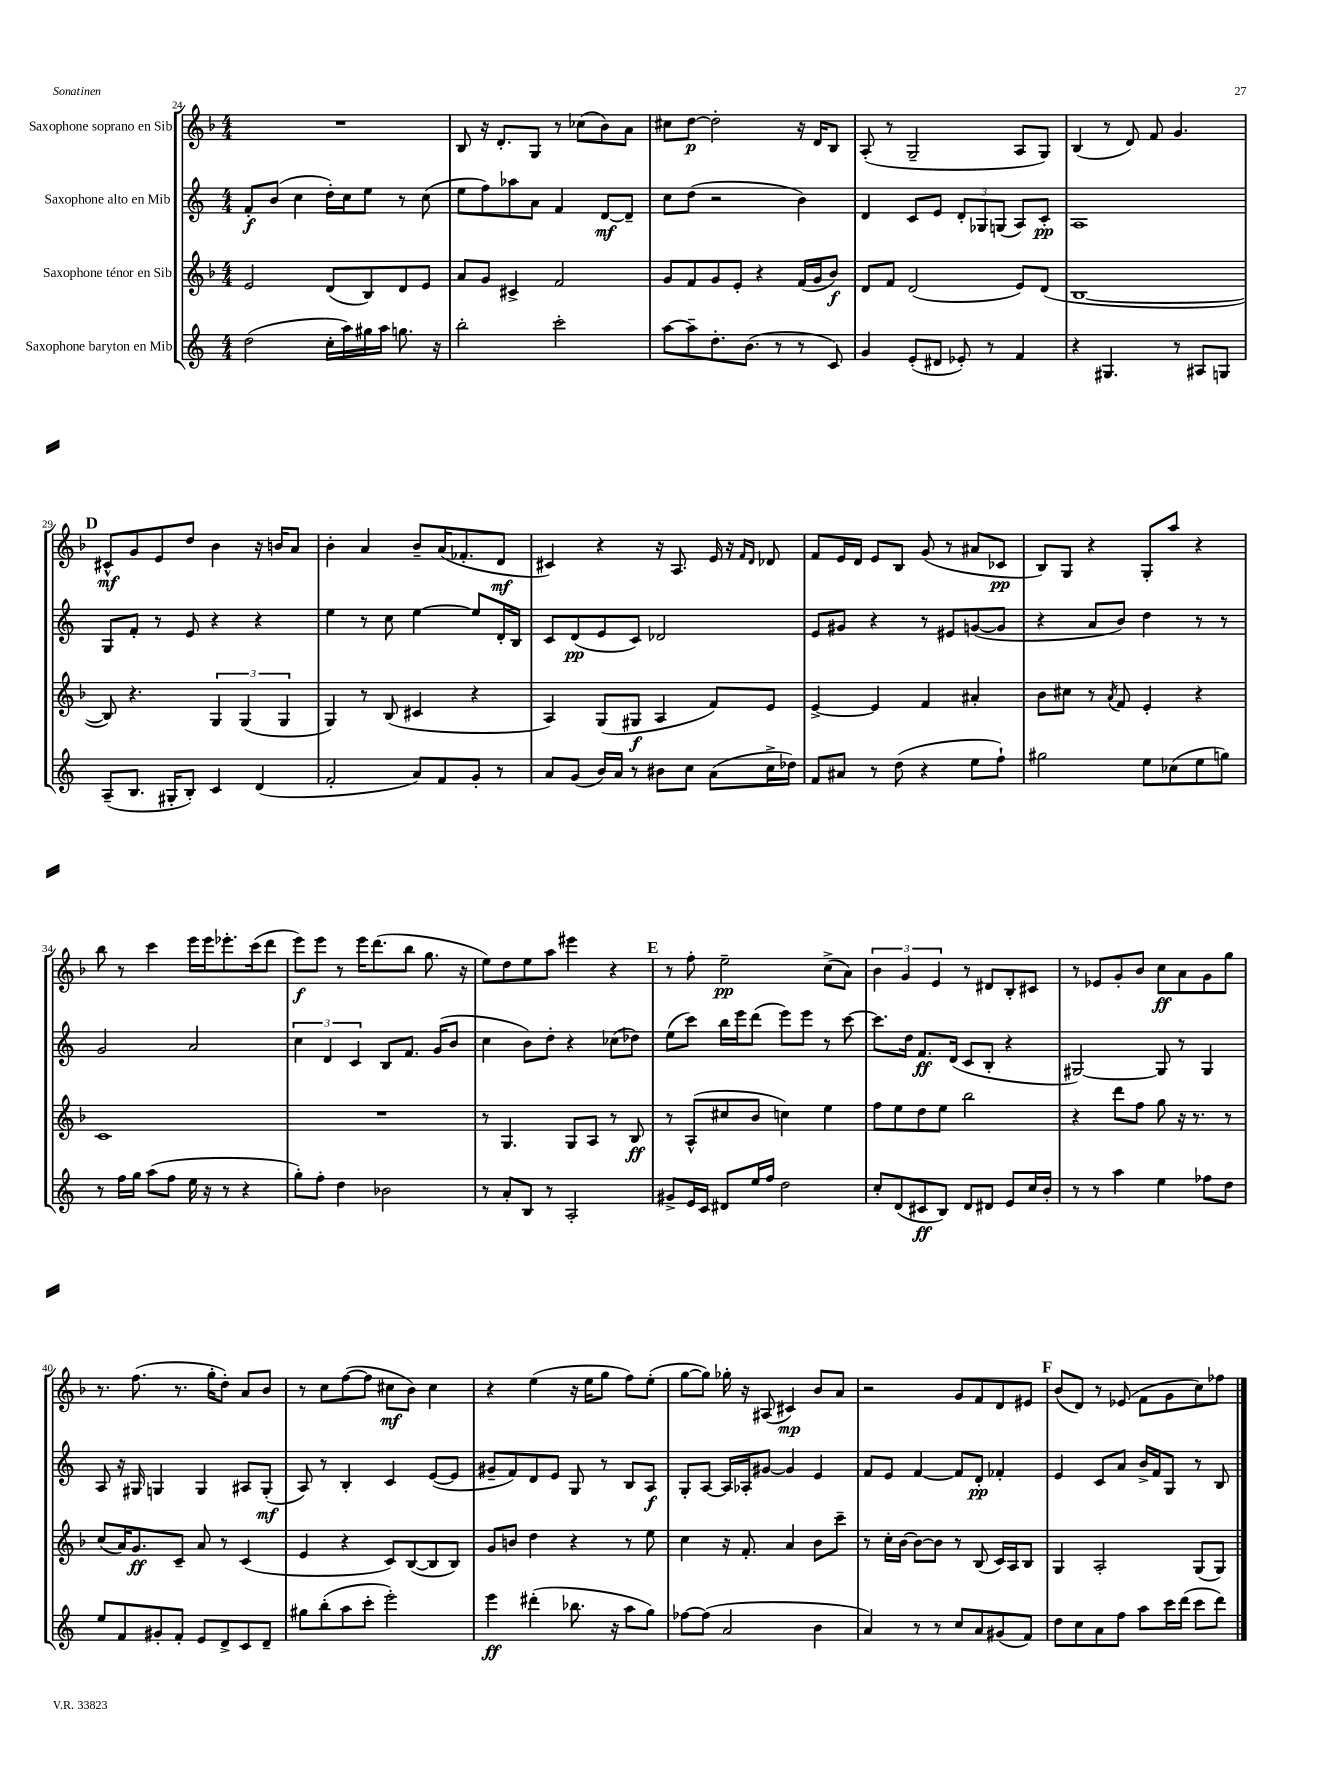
<<
\new StaffGroup <<
\new Staff = "s0" \with { instrumentName = "Saxophone soprano en Sib" } {
    \clef treble \key f \major \numericTimeSignature \time 4/4
    R1 |
    bes8 r16 d'8.-. g8 r8 ces''8( bes'8) a'8 |
    cis''8 d''8~\p d''2-. r16 d'16 bes8 |
    a8-.( r8 g2-- a8 g8) |
    bes4( r8 d'8) f'8 g'4. |
    \mark \markup { \bold "D" } cis'8-^\mf g'8 e'8 d''8 bes'4 r16 b'16 a'8 |
    bes'4-. a'4 bes'8-- a'16( fes'8.-. d'8\mf |
    cis'4) r4 r16 a8. e'16 r16 \grace { f'16 d'16 } des'8 |
    f'8 e'16 d'16 e'8 bes8 g'8( r8 ais'8 ces'8\pp |
    bes8) g8 r4 g8-. a''8 r4 |
    bes''8 r8 c'''4 e'''16 e'''16 ees'''8.-. c'''16( d'''8 |
    e'''8\f) e'''8 r8 e'''16 d'''8.( bes''8 g''8. r16 |
    e''8) d''8 e''8 a''8 eis'''4 r4 |
    \mark \markup { \bold "E" } r8 f''8-. e''2--\pp c''8->( a'8) |
    \tuplet 3/2 { bes'4 g'4 e'4 } r8 dis'8 bes8-. cis'8 |
    r8 ees'8 g'8-. bes'8 c''8\ff a'8 g'8 g''8 |
    r8. f''8.( r8. g''16-. d''8-.) a'8 bes'8 |
    r8 c''8 f''8~( f''8 cis''8\mf bes'8) cis''4 |
    r4 e''4( r16 e''16 g''8 f''8) e''8-.( |
    g''8~ g''8) ges''16-. r16 ais8( cis'4\mp) bes'8 a'8 |
    r2 g'8 f'8 d'8 eis'8 |
    \mark \markup { \bold "F" } bes'8( d'8) r8 ees'8( f'8 g'8 c''8) fes''8 \bar "|." |
}
\new Staff = "s1" \with { instrumentName = "Saxophone alto en Mib" } {
    \clef treble \key c \major \numericTimeSignature \time 4/4
    f'8-.\f b'8( c''4 d''16-.) c''16 e''8 r8 c''8( |
    e''8 f''8) aes''8 a'8 f'4 d'8~\mf d'8-- |
    c''8 d''8( r2 b'4) |
    d'4 c'8 e'8 \tuplet 3/2 { d'8-. ges8 g8( } a8) c'8-.\pp |
    a1 |
    \mark \markup { \bold "D" } g8 f'8-. r8 e'8 r4 r4 |
    e''4 r8 c''8 e''4~ e''8 d'16-. b16 |
    c'8 d'8\pp( e'8 c'8) des'2 |
    e'8 gis'8 r4 r8 eis'8 g'8~( g'8 |
    r4 a'8 b'8) d''4 r8 r8 |
    g'2 a'2 |
    \tuplet 3/2 { c''4 d'4 c'4 } b8 f'8. g'16( b'8 |
    c''4 b'8) d''8-. r4 ces''8( des''8) |
    \mark \markup { \bold "E" } e''8( c'''8) b''16 e'''16 d'''8( e'''8) e'''8 r8 c'''8~ |
    c'''8. d''16 f'8.\ff d'16( c'8 b8-. r4 |
    gis2~) gis8 r8 gis4 |
    a8 r16 gis16 g4 g4 ais8 g8-.\mf( |
    a8) r8 b4-. c'4 e'8~( e'8 |
    gis'8-- f'8) d'8 e'8 g8 r8 b8 a8\f |
    g8-. a8~ a16 aes16-. gis'8~ gis'4 e'4 |
    f'8 e'8 f'4~ f'8 d'8-.\pp fes'4-. |
    \mark \markup { \bold "F" } e'4 c'8 a'8 b'16-> f'16 g8 r8 b8 \bar "|." |
}
\new Staff = "s2" \with { instrumentName = "Saxophone ténor en Sib" } {
    \clef treble \key f \major \numericTimeSignature \time 4/4
    e'2 d'8( bes8) d'8 e'8 |
    a'8 g'8 cis'4-> f'2 |
    g'8 f'8 g'8 e'8-. r4 f'16( g'16 bes'8\f) |
    d'8 f'8 d'2( e'8) d'8( |
    bes1~ |
    \mark \markup { \bold "D" } bes8) r4. \tuplet 3/2 { g4 g4( g4 } |
    g4) r8 bes8( cis'4 r4 |
    a4) g8( gis8\f a4 f'8) e'8 |
    e'4~-> e'4 f'4 ais'4-. |
    bes'8 cis''8 r8 \acciaccatura { a'8 } f'8 e'4-. r4 |
    c'1 |
    R1 |
    r8 g4. g8 a8 r8 bes8\ff |
    \mark \markup { \bold "E" } r8 a8-^( cis''8 bes'8 c''4) e''4 |
    f''8 e''8 d''8 e''8 bes''2 |
    r4 d'''8 f''8 g''8 r16 r8. r8 |
    c''8( a'16) g'8.\ff c'8-- a'8 r8 c'4( |
    e'4 r4 c'8) bes8~( bes8 bes8) |
    g'8 b'8 d''4 r4 r8 e''8 |
    c''4 r16 f'8.-. a'4 bes'8 c'''8-- |
    r8 c''16-. bes'16~ bes'8~ bes'8 r8 bes8( c'16) a16 bes8 |
    \mark \markup { \bold "F" } g4 a2-. g8( g8) \bar "|." |
}
\new Staff = "s3" \with { instrumentName = "Saxophone baryton en Mib" } {
    \clef treble \key c \major \numericTimeSignature \time 4/4
    d''2( c''16-. a''16) gis''16 a''16 g''8. r16 |
    b''2-. c'''2-. |
    a''8~ a''8-- d''8.-. b'8.( r8 r8 c'8) |
    g'4 e'8-.( dis'8 ees'8-.) r8 f'4 |
    r4 gis4. r8 ais8 g8 |
    \mark \markup { \bold "D" } a8--( b8. gis16-. b8-.) c'4 d'4( |
    f'2-. a'8) f'8 g'8-. r8 |
    a'8 g'8( b'16) a'16 r8 bis'8 c''8 a'8( c''16-> des''16) |
    f'8 ais'8 r8 d''8( r4 e''8 f''8-!) |
    gis''2 e''8 ces''8( e''8 g''8) |
    r8 f''16 g''16 a''8( f''8 e''16 r16 r8 r4 |
    g''8-.) f''8-. d''4 bes'2 |
    r8 a'8-. b8 r8 a2-. |
    \mark \markup { \bold "E" } gis'8-> e'16 c'16 dis'8 e''16 f''16 d''2 |
    c''8-. d'8( cis'8\ff b8) d'8 dis'8 e'8 c''16 b'16-. |
    r8 r8 a''4 e''4 fes''8 d''8 |
    e''8 f'8 gis'8-. f'8-. e'8 d'8-> c'8 d'8-- |
    gis''8 b''8-.( a''8 c'''8-. e'''2-.) |
    e'''4\ff dis'''4-.( bes''8. r16 a''8 g''8) |
    fes''8~ fes''8( a'2 b'4 |
    a'4) r8 r8 c''8 a'8 gis'8( f'8) |
    \mark \markup { \bold "F" } d''8 c''8 a'8 f''8 a''8 c'''16 d'''16( c'''8 d'''8) \bar "|." |
}
>>
>>
\layout { \context { \Score currentBarNumber = #24 } }
